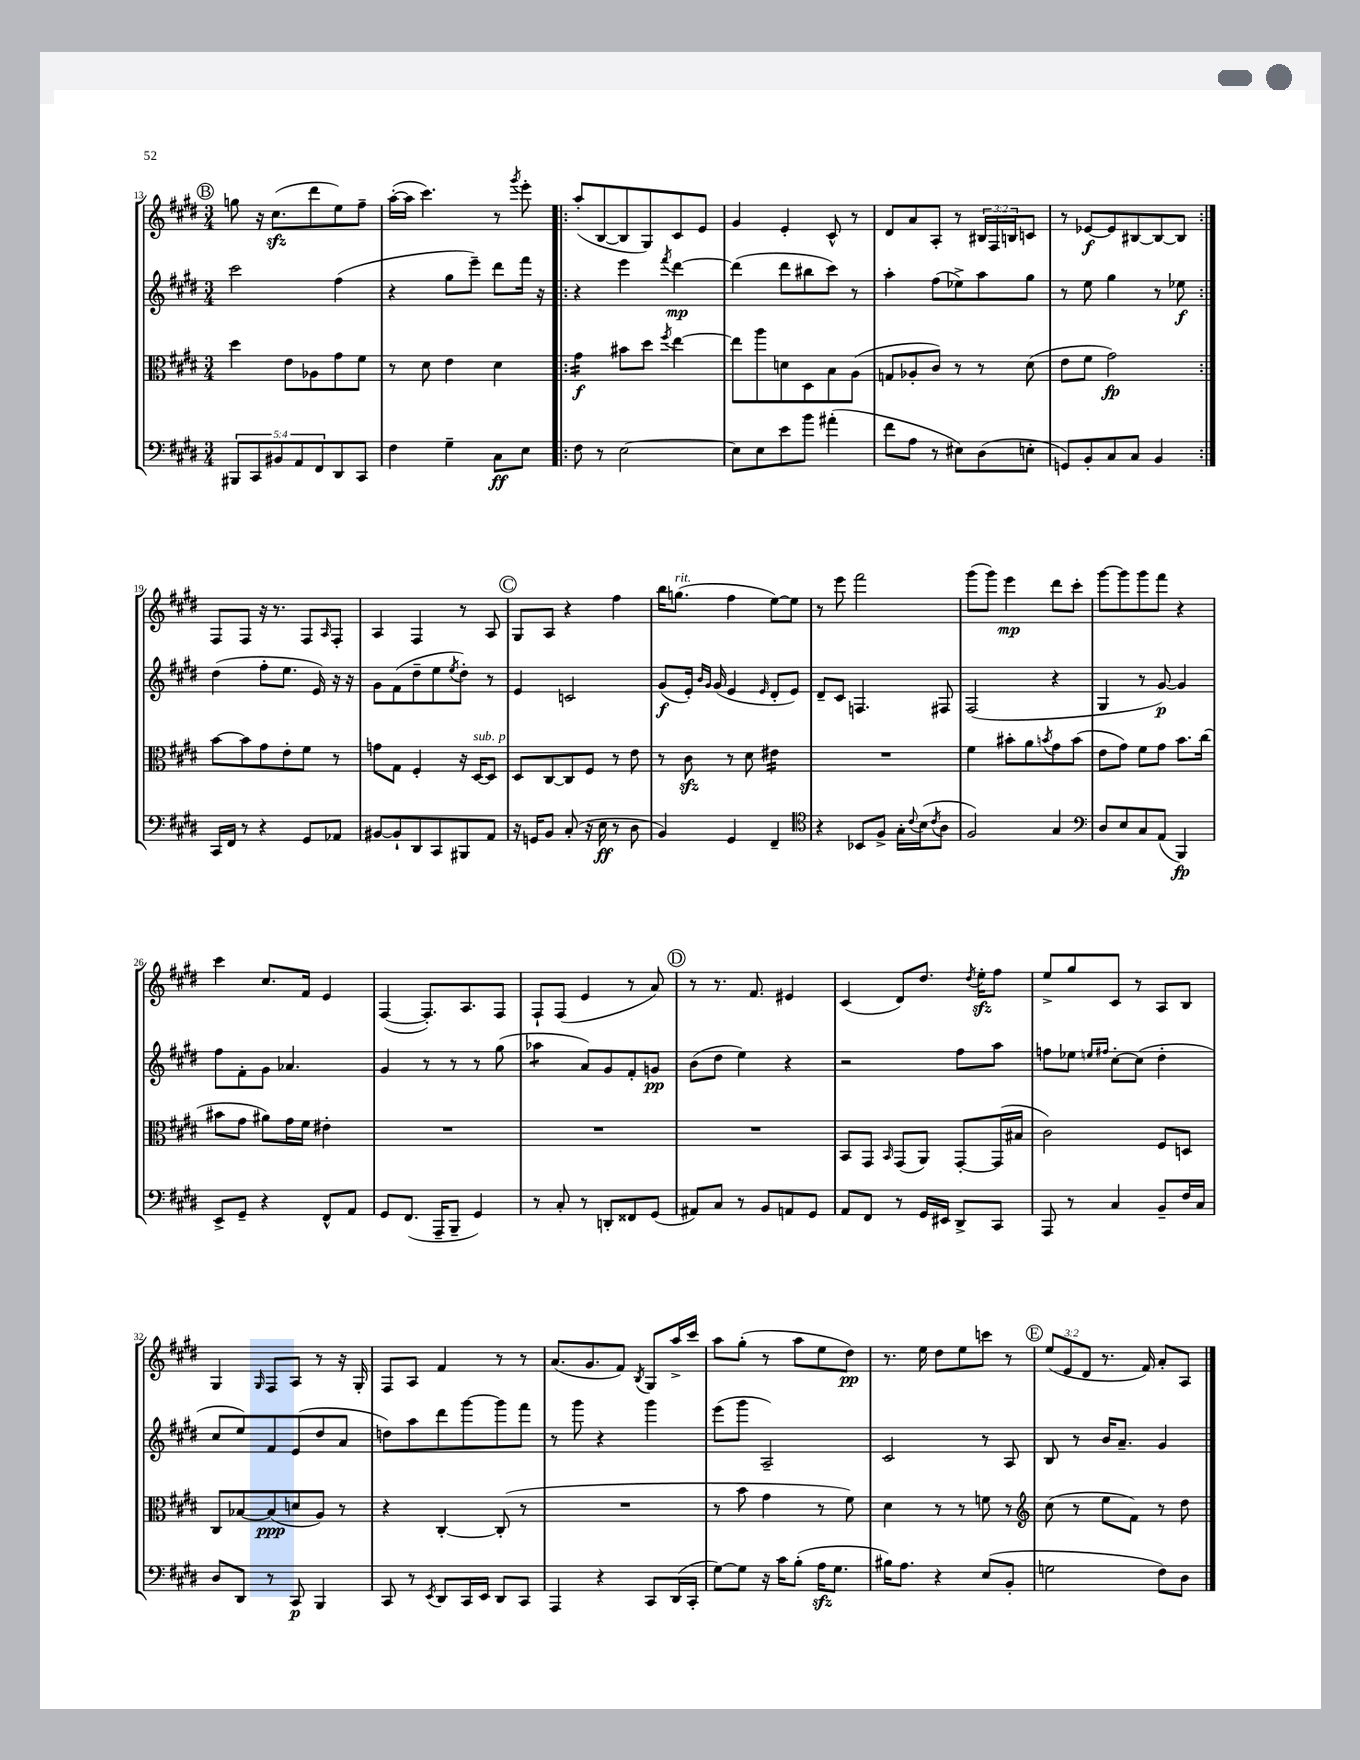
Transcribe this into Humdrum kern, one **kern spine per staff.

**kern	**kern	**kern	**kern
*staff4	*staff3	*staff2	*staff1
*clefF4	*clefC3	*clefG2	*clefG2
*k[f#c#g#d#]	*k[f#c#g#d#]	*k[f#c#g#d#]	*k[f#c#g#d#]
*M3/4	*M3/4	*M3/4	*M3/4
10BBB#	4dd#	2ccc#	8gg
10CC#	.	.	.
.	.	.	16r
.	.	.	(8.cc#
10BB#	.	.	.
.	8e	.	.
10AA	.	.	.
.	8A-	.	8ddd#
10FF#	.	.	.
8DD#	8g#	(4ff#	8ee)
8CC#	8f#	.	8ff#~
=	=	=	=
4F#	8r	4r	([16aa'
.	.	.	16aa]
.	8d#	.	4.ccc#)
4G#~	4e	8gg#	.
.	.	8eee~)	.
8C#	4d#	8ddd#	8r
.	.	.	8qggg#
8E	.	16fff#	8eee'
.	.	16r	.
=!|:	=!|:	=!|:	=!|:
8F#	4g#	4r	(8aa'
8r	.	.	[8B
[2E	8b#	4eee	8B]
.	8dd#	.	8G#)
.	8qff#	8qfff#	.
.	[4ee	[4ddd#	8c#
.	.	.	8e
=	=	=	=
8E]	8ee]	(4ddd#]	4g#
8E	8aa	.	.
8e	8d	8ddd#	4e'
8b	8D#	8bb#	.
(4a#'	8B	8ccc#)	8c#^^
.	(8A	8r	8r
=	=	=	=
8f#	8G	4aa'	8d#
8A	8A-'	.	8a
8r	8c#)	(8ff#	8A'
8E#)	8r	8ee-^)	8r
(8D#	8r	8aa	24B#
.	.	.	24F#
.	.	.	24B
8E'	(8d#	8gg#	8c
=	=	=	=
8GG)	8e	8r	8r
8BB'	8f#	8ee	[8e-
8C#	2g#)	4gg#	8e-]
8C#	.	.	[8B#
4BB	.	8r	8B#_
.	.	8ee-	8B#]
=:|!	=:|!	=:|!	=:|!
16CC#	[8b	(4dd#	8F#
16FF#	.	.	.
8r	8b]	.	8F#
4r	8g#	8ff#'	16r
.	.	.	8.r
.	8e'	8.ee	.
8GG#	8f#	.	8F#
.	.	16e)	.
.	.	.	16qqA
8AA-	8r	16r	8F#'
.	.	16r	.
=	=	=	=
[8BB#	8g	8g#	4A
8BB#`]	8G#	(8f#	.
8DD#	4F#'	8dd#~	4F#
8CC#	.	8ee	.
.	.	8qee	.
8BBB#	16r	8dd#')	8r
.	[16D#	.	.
8AA	8D#]	8r	8A
=	=	=	=
16r	8D#	4e	8G#
16GG	.	.	.
8BB	[8C#	.	8A
(8C#'	8C#]	2c	4r
16r	8F#	.	.
16E	.	.	.
8r	8r	.	4ff#
8D#	8e	.	.
=	=	=	=
4BB)	8r	(8g#	16bb
.	.	.	(8.gg
.	8c#	16e')	.
.	.	16qqb	.
.	.	16qqg#	.
.	.	(16g#	.
4GG#	8r	4e	4ff#
.	8d#	.	.
.	.	16qqe	.
4FF#~	4e#	8d#'	[8ee)
.	.	8e)	8ee]
=	=	=	=
*clefC4	*	*	*
4r	2.r	8d#~	8r
.	.	8c#	8eee
8BB-	.	4.F	2fff#
8F#^	.	.	.
16G#'	.	.	.
8qqc#	.	.	.
(16B	.	.	.
8qc#	.	.	.
8A	.	8F#	.
=	=	=	=
2F#)	4f#	(2F#	(8ggg#
.	.	.	8ggg#)
.	8b#'	.	4eee
.	8a	.	.
.	8qb	.	.
4G#	8g#	4r	8ddd#
.	(8b	.	8ccc#'
=	=	=	=
*clefF4	*	*	*
8D#	8e	4G#	[8ggg#
8E	8g#)	.	8ggg#]
8C#	8f#	8r	8ggg#
(8AA	8g#	[8g#)	8fff#
4BBB)	8.b	4g#]	4r
.	(16cc#	.	.
=	=	=	=
8EE^	8b#	8ff#	4ccc#
8GG#~	8g#	8f#'	.
4r	8a#)	8g#	8.cc#
.	16g#	4.a-	.
.	16f#	.	16f#
8FF#^^	4e#'	.	4e
8AA	.	.	.
=	=	=	=
8GG#	2.r	4g#	([4F#
(8.FF#	.	.	.
.	.	8r	8.F#'])
16AAA~	.	.	.
8BBB~	.	8r	.
.	.	.	8.A
4GG#)	.	8r	.
.	.	(8gg#	8F#
=	=	=	=
8r	2.r	4aa-	8F#`
8C#'	.	.	(8F#
8r	.	8a)	4e
8DD'	.	8g#	.
8FF##	.	8f#'	8r
(8GG#	.	8g	8a)
=	=	=	=
8AA#)	2.r	(8b	8r
8C#	.	8dd#	8.r
8r	.	4ee)	.
.	.	.	8.f#
8BB	.	.	.
8AA	.	4r	4e#
8GG#	.	.	.
=	=	=	=
8AA	8BB	2r	(4c#
8FF#	8GG#	.	.
.	16qqBB	.	.
8r	(8GG#	.	8d#)
16GG#	8AA)	.	8.dd#
16EE#	.	.	.
8DD#^	[8GG#'	8ff#	.
.	.	.	8qdd#
.	.	.	16ee'
8CC#	(16GG#]	8aa	8ff#
.	16B#	.	.
=	=	=	=
8AAA	2c#)	8ff	8ee^
8r	.	8ee-	8gg#
.	.	16qqee	.
.	.	16qqff#	.
4C#	.	[8cc#'	8c#
.	.	(8cc#]	8r
8BB~	8F#	4dd#'	8A
16F#	8D	.	8B
16C#	.	.	.
=	=	=	=
8D#	8C#	8cc#	4G#
8DD#	[8B-	8ee)	.
.	.	.	16qqG#
8r	(8B-]	8f#	8F#
8CC#	8d	(8e	8A
4BBB	8A)	8dd#	8r
.	8r	8a	16r
.	.	.	16G#'
=	=	=	=
8CC#	4r	8dd)	8F#
8r	.	8aa	8A
8qEE	.	.	.
8DD#	[4C#'	8ddd#	4f#
16CC#	.	[8ggg#	.
16EE	.	.	.
8DD#	(8C#']	8ggg#]	8r
8CC#	8r	8fff#	8r
=	=	=	=
4AAA	2.r	8r	(8.a
.	.	8ggg#	.
.	.	.	8.g#
4r	.	4r	.
.	.	.	8f#)
.	.	.	8qB
8CC#	.	4ggg#	8G#
(16DD#	.	.	16aa^
16CC#'	.	.	16ccc#
=	=	=	=
[8G#)	8r	(8eee	8aa
8G#]	8b	8ggg#	(8gg#'
16r	4g#	2A~)	8r
16c#	.	.	.
(8B'	.	.	8aa
16A	8r	.	8ee
8.G#	.	.	.
.	8f#)	.	8dd#)
=	=	=	=
16B#)	4d#	2c#	8.r
8.A	.	.	.
.	.	.	16ee
4r	8r	.	8dd#
.	8r	.	8ee
(8E	8f	8r	8ccc
8BB'	8r	8A	8r
=	=	=	=
*	*clefG2	*	*
2G	(8cc#	8B	(12ee
.	.	.	12e
.	8r	8r	.
.	.	.	12d#
.	8ee	16b	8.r
.	.	8.a~	.
.	8f#)	.	.
.	.	.	16f#)
8F#)	8r	4g#	8a'
8D#	8dd#	.	8A
==	==	==	==
*-	*-	*-	*-
